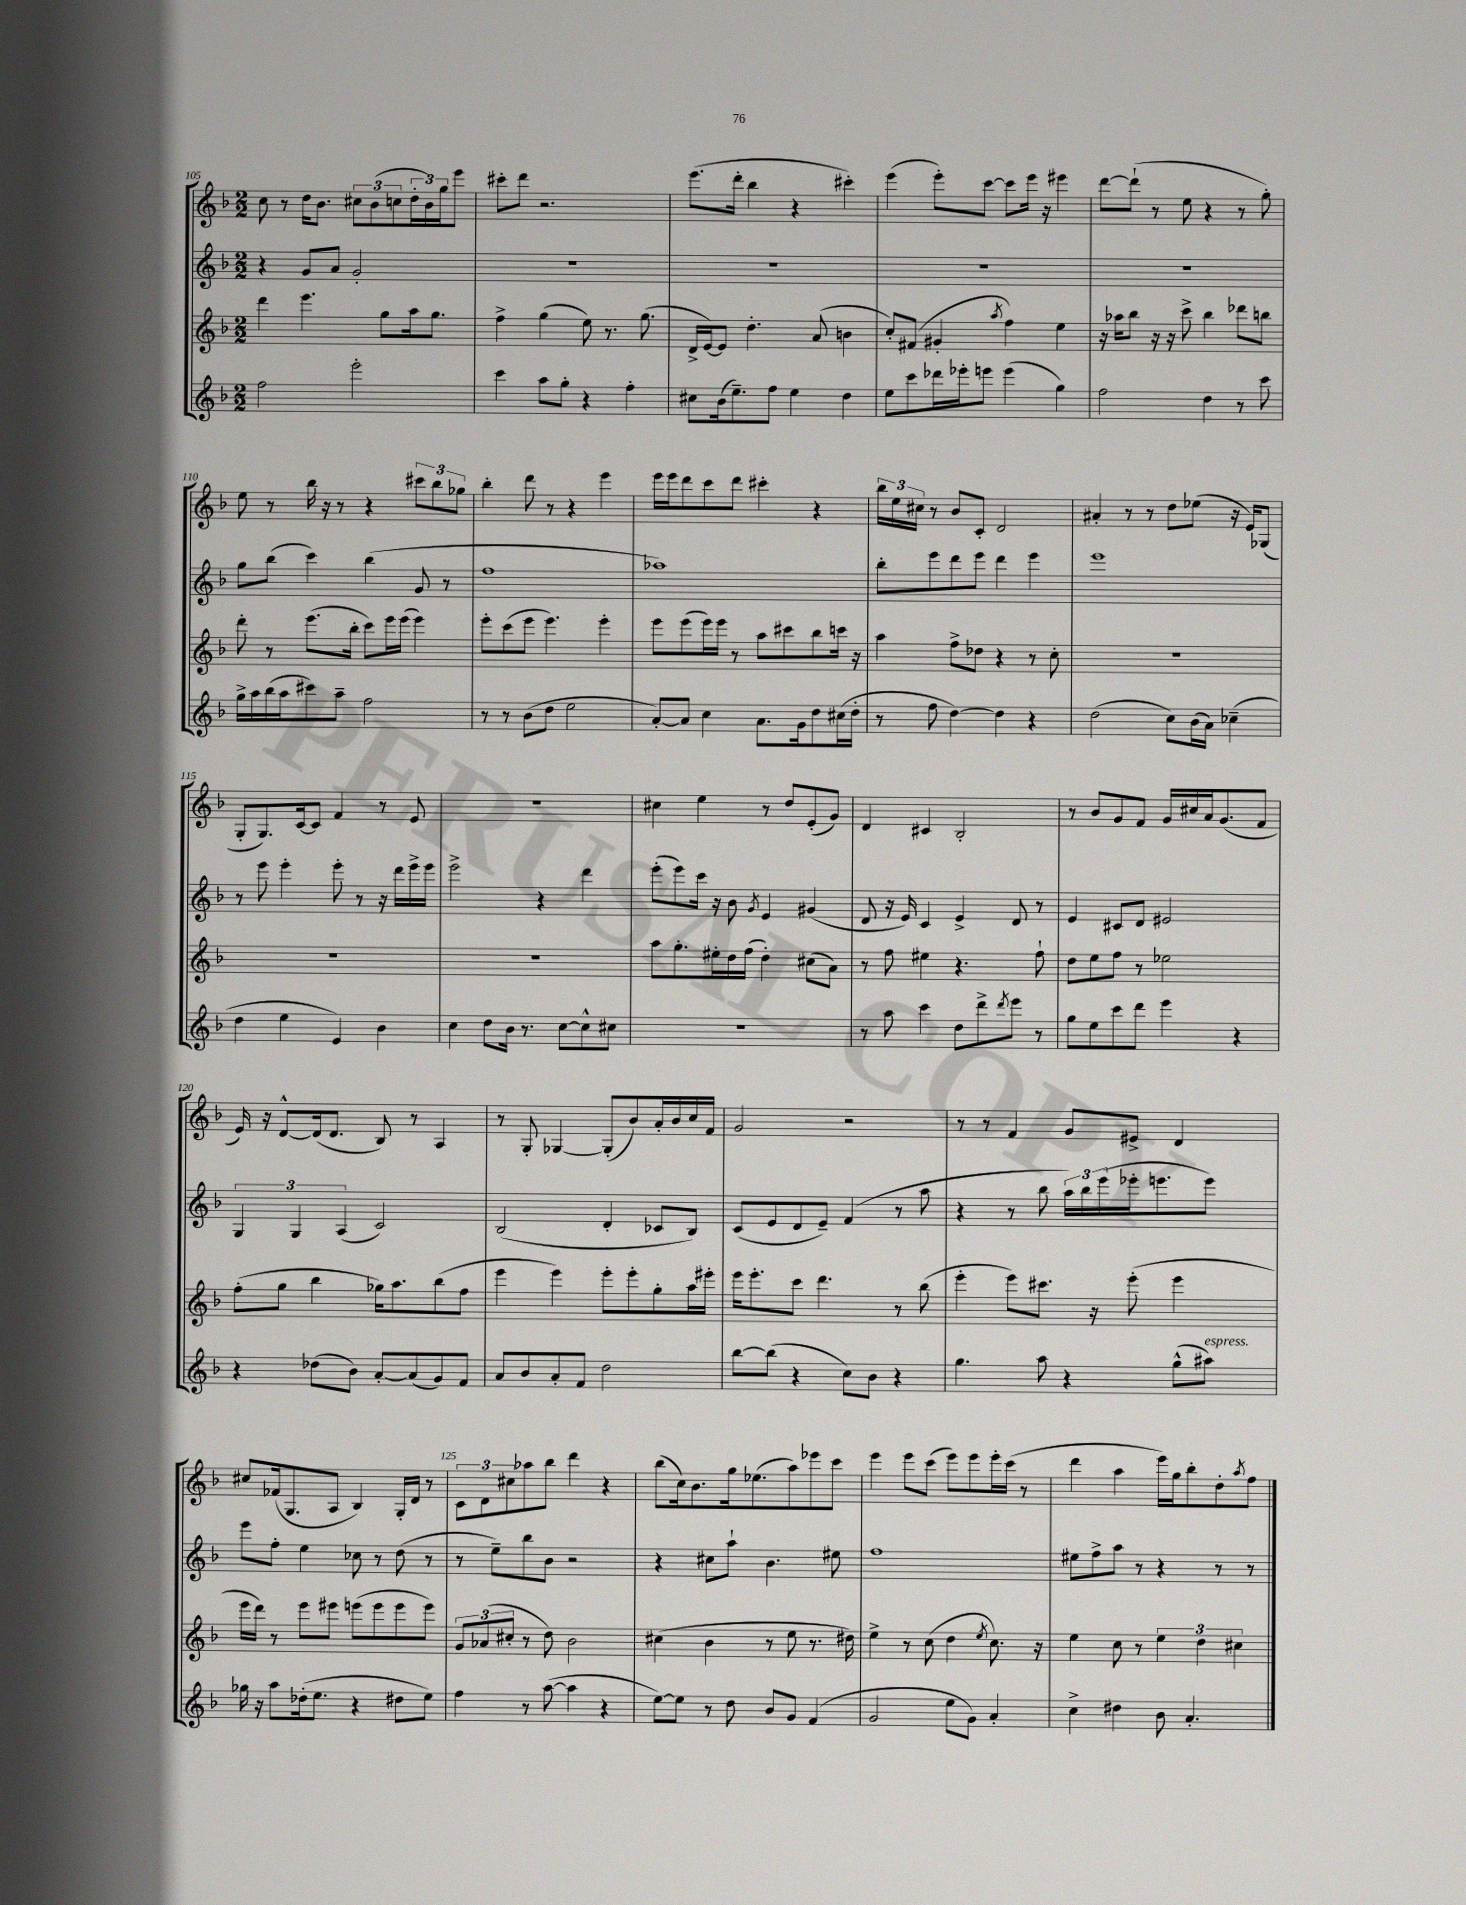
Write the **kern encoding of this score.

**kern	**kern	**kern	**kern
*staff4	*staff3	*staff2	*staff1
*clefG2	*clefG2	*clefG2	*clefG2
*k[b-]	*k[b-]	*k[b-]	*k[b-]
*M2/2	*M2/2	*M2/2	*M2/2
2ff\	4ddd\	4r	8cc\
.	.	.	8r
.	4.eee\	8g/L	16dd\LK
.	.	.	8.b-\J
.	.	8a/J	.
2eee'\	.	2g'/	12cc#\L
.	.	.	(12b-\
.	8gg\L	.	.
.	.	.	12cc\
.	16aa\k	.	24dd'\L
.	.	.	24b-\)
.	8.gg\J	.	.
.	.	.	24gg\J
.	.	.	8eee\J
=	=	=	=
4ccc\	4ff^\	1r	8ccc#'\L
.	.	.	8ddd\J
8aa\L	(4gg\	.	2.r
8gg'\J	.	.	.
4r	8ee\)	.	.
.	8.r	.	.
4ff'\	.	.	.
.	(8.gg\	.	.
=	=	=	=
8cc#\L	16d^/LL	1r	(8.eee\L
.	[16e/J)	.	.
(16b-\k	8e/]J	.	.
8.ee~\)	.	.	16ddd'\Jk
.	4.dd'\	.	4bb-\
8ff\J	.	.	.
4ee\	.	.	4r
.	(8a/	.	.
4dd\	4b\	.	4ccc#'\)
=	=	=	=
8ee\L	8cc'/L)	1r	(4eee\
8ccc\	(8f#/J	.	.
16ddd-\L	4g#'/	.	8eee'\L)
16eee-'\J	.	.	.
8eee\J	.	.	[8ccc\J
.	8qaa/	.	.
(4eee\	4ff\)	.	8ccc\]L
.	.	.	16eee\Jk
.	.	.	16r
4gg\)	4ee\	.	4eee#\
=	=	=	=
2ff\	16r	1r	[8ddd\L
.	16aa-\LK	.	.
.	8bb-\J	.	(8ddd`\]J
.	16r	.	8r
.	16r	.	.
.	8ccc^\	.	8ee\
4dd\	4bb-\	.	4r
8r	8ddd-\L	.	8r
8ccc\	8bb\J	.	8gg'\)
=	=	=	=
16gg^\LL	8ddd'\	8gg\L	8ee\
16aa\	.	.	.
(16bb-\	8r	(8bb-\J	8r
16aa\J	.	.	.
8ccc#\)	(8.eee\L	4ccc\)	16bb-\
.	.	.	16r
8aa~\J	.	.	8r
.	16bb-'\Jk	.	.
2ff\	8ccc\L)	(4bb-\	4r
.	16eee\L	.	.
.	(16eee\JJ	.	.
.	4eee\)	8g/	12ccc#\L
.	.	.	12bb-\
.	.	8r	.
.	.	.	12gg-\J
=	=	=	=
8r	8eee'\L	1ff	4bb-'\
8r	(8ccc\	.	.
(8b-\L	8eee\J	.	8ddd\
8dd\J	4.eee\)	.	8r
2ee\	.	.	4r
.	4eee'\	.	4eee\
=	=	=	=
[8a'/L)	8eee\L	1aa-)	16eee\LL
.	.	.	16eee\J
8a/]J	(8eee\	.	8ddd\
4cc\	16eee\L)	.	8ccc\
.	16eee\JJ	.	.
.	8r	.	8ddd\J
8.a\L	8aa\L	.	4ccc#'\
.	8ccc#\	.	.
16g\k	.	.	.
8dd\	8bb-\	.	4r
(16cc#\L	16ccc\Jk	.	.
16dd'\JJ	16r	.	.
=	=	=	=
8r	4aa\	8bb-'\L	24bb-\LL
.	.	.	24ee\
.	.	.	24cc#\JJ
8ff\	.	8eee\	8r
[4dd\)	8ff^\L	8ddd\	8b-/L
.	8dd-\J	8eee\J	8c'/J
4dd\]	4r	4ddd\	2d/
4r	8r	4eee\	.
.	8cc'\	.	.
=	=	=	=
(2dd\	1r	1eee	4a#'/
.	.	.	8r
.	.	.	8r
8cc\L)	.	.	8dd\L
(16b-\L	.	.	(8ee-\J
16a\JJ)	.	.	.
(4cc-~\	.	.	16r
.	.	.	16e/LK)
.	.	.	(8G-/J
=	=	=	=
4dd\	1r	8r	8G'/L
.	.	8eee\	8.G/)
4ee\	.	4eee'\	.
.	.	.	[16c/k
.	.	.	8c/]J
4e/)	.	8eee'\	4f/
.	.	8r	.
4b-\	.	16r	8r
.	.	16ddd\LL	.
.	.	16eee^\	8e/
.	.	16eee\JJ	.
=	=	=	=
4cc\	1r	2eee^\	1r
8dd\L	.	.	.
16b-\Jk	.	.	.
8.r	.	.	.
.	.	4r	.
[8cc\L	.	.	.
8cc^^\]	.	4ddd\	.
8cc#\J	.	.	.
=	=	=	=
1r	8aa\L	(8eee'\L	4cc#\
.	8.gg'\	8eee\)	.
.	.	16ccc\Jk	4ee\
.	16ee#'\L	16r	.
.	16dd\	8b-\	.
.	(16ff\JJ	.	.
.	.	8qg/	.
.	4dd'\)	4e/	8r
.	.	.	8dd/L
.	(8cc#\L	(4g#/	(8e'/
.	8a\J)	.	8g/J)
=	=	=	=
8r	8r	8d/	4d/
8aa\	8ff\	16r	.
.	.	16e/)	.
4ccc\	4ee#\	4c/	4c#/
8dd\L	4.r	4e^/	2B-'/
8ddd^\	.	.	.
8qddd/	.	.	.
8eee\J	.	8d/	.
8r	8ff`\	8r	.
=	=	=	=
8gg\L	8dd\L	4e/	8r
8ee\	8ee\	.	8b-/L
8ccc\	8ff\J	8c#/L	8g/
8ddd\J	8r	8d/J	8f/J
4eee\	2ee-\	2e#/	16g/LL
.	.	.	16cc#/
.	.	.	16a/J
.	.	.	(8.g/
4r	.	.	.
.	.	.	8f/J
=	=	=	=
4r	(8ff'\L	6G/	16e/)
.	.	.	16r
.	8gg\J	.	[8d^^/L
.	.	6G/	.
(8dd-\L	4bb-\	.	(16d/]k
.	.	.	8.d/J
.	.	(6A/	.
8b-\J)	.	.	.
[8a'/L	16gg-\LK)	2c/)	8B-/)
.	8.aa\	.	.
(8a/]	.	.	8r
8g/)	(8bb-\	.	4A/
8f/J	8ff\J	.	.
=	=	=	=
8a/L	4eee\	(2B-/	8r
8b-/	.	.	8G'/
8a'/	4eee\)	.	[4G-/
8f/J	.	.	.
2dd\	8eee'\L	4d'/	(8G-'/]L
.	8eee'\	.	8b-/)
.	8gg'\	8c-/L	16a'/L
.	.	.	16b-/
.	16aa\L	8B-/J)	16cc/
.	16eee#'\JJ	.	16f/JJ
=	=	=	=
[8bb-\L	16eee\LK	(8c/L	2g/
.	8.eee'\	.	.
(8bb-\]J	.	8e/	.
4r	8ccc\J	8d/	.
.	4.ddd\	8e~/J)	.
8cc\L)	.	(4f/	2r
8b-\J	.	.	.
4r	8r	8r	.
.	(8bb-\	8aa\	.
=	=	=	=
4.gg\	4eee'\	4r	8r
.	.	.	8r
.	8eee\L)	8r	4f/
8aa\	8.ccc#\J	8bb-\	.
4r	.	24aa\LL)	8g/L
.	.	24bb-\	.
.	16r	.	.
.	.	(24eee\	.
.	(8eee'\	16eee-'\J	8e#^/J
.	.	8.eee\	.
(8gg^^\L	4eee\	.	4d/
8aa#\J)	.	8eee\J)	.
=	=	=	=
16gg-\	16eee\LL	8eee\L	8cc#/L
16r	16ddd\JJ)	.	.
8aa\L	8r	8ff'\J	(16f-/k
.	.	.	8.G/
(16dd-'\k	8eee\L	4ee\	.
8.ee\J	.	.	.
.	8eee#\J	.	8A/J
4r	(8eee\L	8cc-\	4B-/)
.	8eee\	8r	.
8dd#\L	8eee\	(8dd\	16G'/LL
.	.	.	16d/JJ
8ee\J)	8eee\J)	8r	8r
=	=	=	=
4ff\	12g/L	8r	12c\L
.	(12a-/	.	12d\
.	.	8ee~\L)	.
.	12cc#'/J	.	12cc#\
8r	8r	8bb-\	8aa-\
([8aa\	8dd\)	8b-\J	8bb-\J
4aa\]	2b-\	2r	4ddd\
4r	.	.	4r
=	=	=	=
[8ee\L)	(4cc#\	4r	(8bb-\L
8ee\]J	.	.	16cc\k)
.	.	.	8.b-\
8r	4b-\	8cc#\L	.
8dd\	.	8aa`\J	16gg\k
.	.	.	(8.ee-\
8b-/L	8r	4.b-\	.
8g/J	8ee\	.	8aa\)
(4f/	8.r	.	8eee-\
.	.	8ee#\	8ccc\J
.	16dd#\)	.	.
=	=	=	=
2g/	4ee^\	1ff	4eee\
.	8r	.	8eee\L
.	(8cc\	.	(8ccc\J
8ee\L	4dd\	.	8eee\L)
8g\J)	.	.	8eee\
.	8qee/	.	.
4a'/	8.cc\)	.	16eee'\L
.	.	.	(16ccc\JJ
.	.	.	8r
.	16r	.	.
=	=	=	=
4cc^\	4ee\	8ee#\L	4ddd\
.	.	8ff^\	.
4dd#\	8cc\	8aa\J	4aa\
.	8r	8r	.
8b-\	6ee\	4r	16eee\LL)
.	.	.	16gg\J
4.a'/	.	.	8bb-'\
.	6dd\	.	.
.	.	8r	8dd'\
.	6cc#\	.	.
.	.	.	8qaa/
.	.	8r	8ff\J
==	==	==	==
*-	*-	*-	*-
